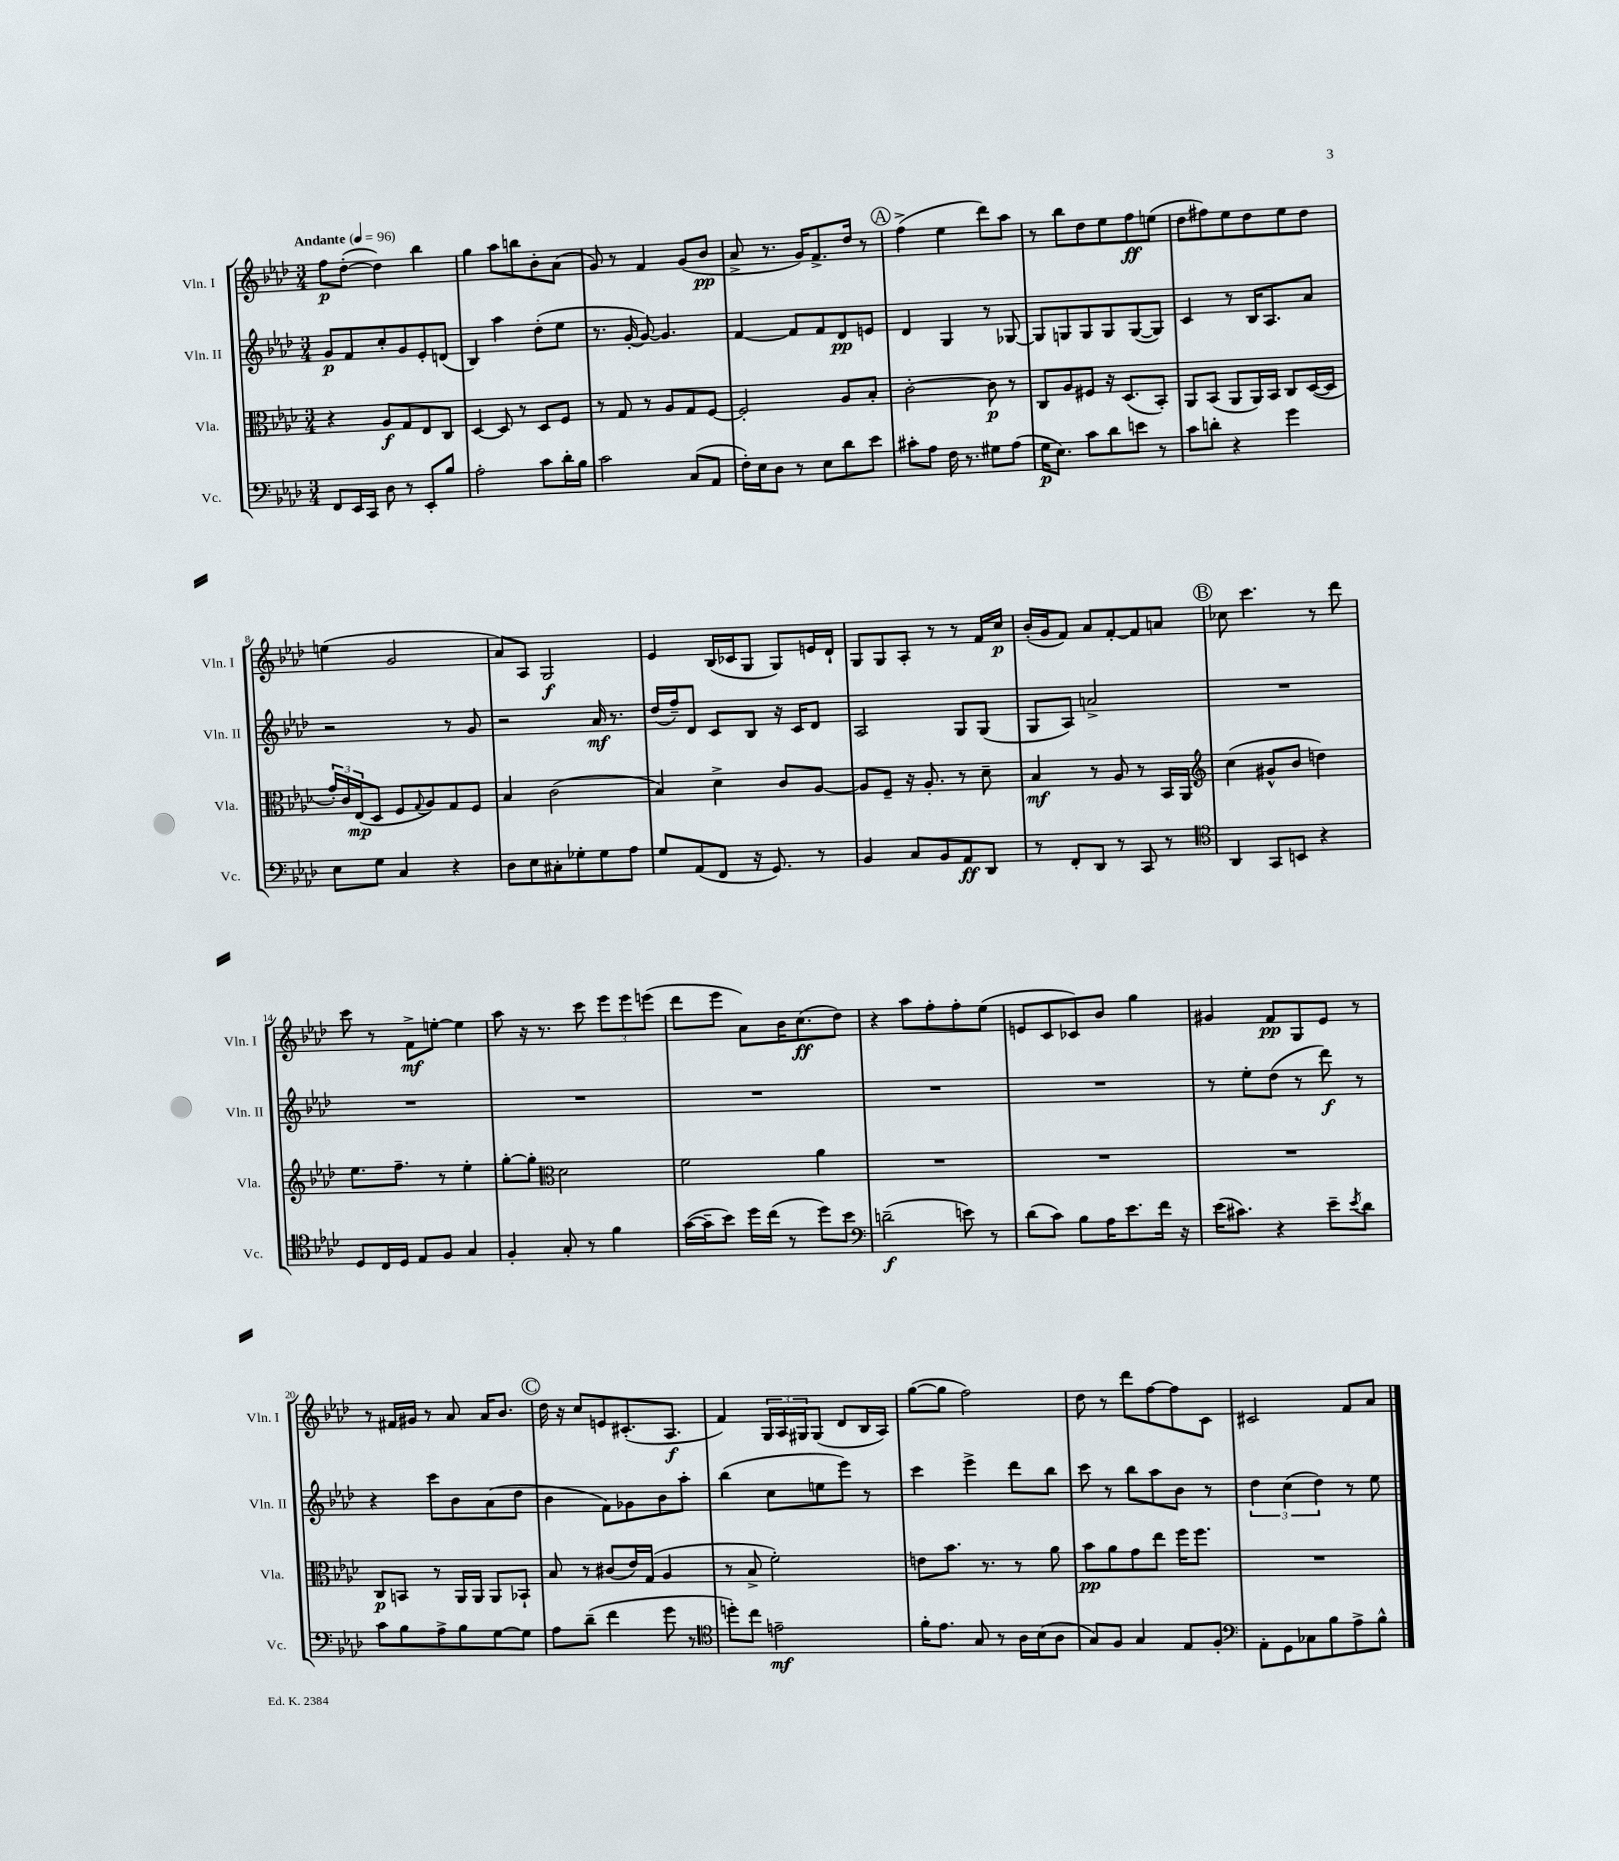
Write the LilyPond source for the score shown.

<<
\new StaffGroup <<
\new Staff = "s0" \with { instrumentName = "Vln. I" shortInstrumentName = "Vln. I" } {
    \clef treble \key aes \major \numericTimeSignature \time 3/4 \tempo "Andante" 4 = 96
    f''8\p des''8~-.( des''4) bes''4 |
    g''4 aes''8 b''8 bes'8-. aes'8( |
    g'8) r8 f'4 g'8( bes'8\pp |
    aes'8-> r8. g'16) f'8.-> des''16 r8 |
    \mark \markup { \circle "A" } f''4->( ees''4 des'''8) aes''8 |
    r8 bes''8 des''8 ees''8 f''8\ff e''8( |
    des''8 fis''8) ees''8 des''8 ees''8 des''8 |
    e''4( g'2 |
    aes'8) aes8 g2\f |
    ees'4 bes16( ces'16 g8 g8) e'16 des'16-! |
    g8 g8 aes8-. r8 r8 f'16 c''16\p |
    bes'16-.( g'16 f'8) aes'8 f'8~-. f'8 a'8 |
    \mark \markup { \circle "B" } ces''8 c'''4. r8 des'''8 |
    c'''8 r8 f'8->\mf e''8~-. e''4 |
    aes''8 r16 r8. c'''8 \tuplet 3/2 { ees'''8 ees'''8 e'''8( } |
    des'''8 ees'''8 aes'8) bes'16 c''8.\ff( des''8) |
    r4 aes''8 f''8-. f''8-. ees''8( |
    e'8 c'8 ces'8) bes'8 g''4 |
    gis'4 f'8\pp g8 ees'8 r8 |
    r8 fis'16 gis'16 r8 aes'8 aes'16 bes'8. |
    \mark \markup { \circle "C" } des''16 r16 c''8 e'8 cis'8.-.( aes8.\f |
    f'4) \tuplet 3/2 { g16 aes16 gis16 } gis8( des'8 bes16 aes16) |
    g''8~( g''8 f''2) |
    des''8 r8 des'''8 f''8~ f''8 c'8 |
    cis'2 f'8 aes'8 \bar "|." |
}
\new Staff = "s1" \with { instrumentName = "Vln. II" shortInstrumentName = "Vln. II" } {
    \clef treble \key aes \major \numericTimeSignature \time 3/4
    g'8\p f'8 c''8-. g'8 ees'8-. d'8( |
    bes4) aes''4 des''8-.( ees''8 |
    r8. g'16~-. g'8~) g'4. |
    f'4~ f'8 f'8 des'8\pp e'8 |
    \mark \markup { \circle "A" } des'4 g4 r8 ges8~ |
    ges8 g8 g8 g8 g8~( g8) |
    c'4 r8 bes16 aes8. aes'8 |
    r2 r8 g'8 |
    r2 aes'16\mf r8. |
    des''16( f''16--) des'8 c'8 bes8 r16 c'16 des'8 |
    aes2 g8 g8( |
    g8 aes8) a'2-> |
    \mark \markup { \circle "B" } R2. |
    R2. |
    R2. |
    R2. |
    R2. |
    R2. |
    r8 ees''8-. des''8( r8 des'''8\f) r8 |
    r4 c'''8 bes'8 aes'8( des''8 |
    \mark \markup { \circle "C" } bes'4 f'8) ges'8 bes'8 aes''8-. |
    bes''4( c''8 e''8 ees'''8) r8 |
    c'''4 ees'''4-> des'''8 bes''8 |
    c'''8 r8 bes''8 aes''8 bes'8 r8 |
    \tuplet 3/2 { des''4 c''4( des''4) } r8 ees''8 \bar "|." |
}
\new Staff = "s2" \with { instrumentName = "Vla." shortInstrumentName = "Vla." } {
    \clef alto \key aes \major \numericTimeSignature \time 3/4
    r4 aes8\f g8 ees8 c8 |
    des4~ des8 r8 des8 f8 |
    r8 g8 r8 aes8 g8 f8~ |
    f2-. aes8 bes8-. |
    \mark \markup { \circle "A" } c'2~-. c'8\p r8 |
    c8 aes8 fis8 r16 des8.( bes,8-.) |
    aes,8 bes,8( aes,8 aes,16) bes,16 c8 des16~( des16 |
    \tuplet 3/2 { g'16-.) c'16 ees16\mp( } des8 f8 \appoggiatura { g8 } aes8) g8 f8 |
    bes4 c'2( |
    bes4) des'4-> c'8 aes8~ |
    aes8 f8-- r16 aes8.-. r8 des'8-- |
    bes4\mf r8 aes8 r8 bes,16 aes,16 |
    \mark \markup { \circle "B" } \clef treble c''4( gis'8-^ bes'8 d''4) |
    ees''8. f''8.-- r8 ees''4-. |
    g''8~-. g''8-. \clef alto des'2 |
    f'2 aes'4 |
    R2. |
    R2. |
    R2. |
    c8\p b,8 r8 aes,16 aes,16 aes,8 bes,8-! |
    \mark \markup { \circle "C" } bes8 r8 cis'8( ees'16) g16( aes4 |
    r8 bes8-> f'2-.) |
    e'8 bes'8. r8. r8 aes'8 |
    bes'8\pp aes'8 g'8 ees''8 f''16 f''8. |
    R2. \bar "|." |
}
\new Staff = "s3" \with { instrumentName = "Vc." shortInstrumentName = "Vc." } {
    \clef bass \key aes \major \numericTimeSignature \time 3/4
    f,8 ees,16 c,16 des8 r8 ees,8-. bes8 |
    aes2-. c'8 des'16-. bes16 |
    c'2 c8( aes,8 |
    f16-.) ees16 des8 r8 ees8 des'8 ees'8 |
    \mark \markup { \circle "A" } cis'8-. aes8 f16 r8. gis8 aes8( |
    g16\p ees8.) c'8 des'8 e'8 r8 |
    c'8 d'8-. r4 g'4 |
    ees8 g8 c4 r4 |
    des8 ees8 cis8-. ges8-. ges8 aes8 |
    g8 aes,8( f,8 r16 g,8.) r8 |
    bes,4 c8 bes,8 aes,8\ff des,8 |
    r8 f,8-. des,8 r8 c,8 r8 |
    \mark \markup { \circle "B" } \clef tenor aes,4 g,8 b,8 r4 |
    des8 c16 des16 ees8 f8 g4 |
    f4-. g8-. r8 f'4 |
    g'16~( g'16-- bes'8) des''16 c''16( r8 des''8) bes'8 |
    \clef bass d'2--\f( e'8) r8 |
    des'8( c'8) bes8 aes16 ees'8. f'16 r16 |
    ees'16( cis'8.) r4 ees'8-- \acciaccatura { ees'8 } des'8 |
    c'8 bes8 aes8-> bes8 g8~ g8 |
    \mark \markup { \circle "C" } aes8 des'8--( f'4 g'8 r8 |
    \clef tenor d''8-.) c''8 e'2--\mf |
    f'16-. ees'8. g8 r8 aes16 bes16( aes8 |
    g8) f8 g4 ees8 f8-. |
    \clef bass aes,8-. g,8 ces8 bes8 aes8-> bes8-^ \bar "|." |
}
>>
>>
